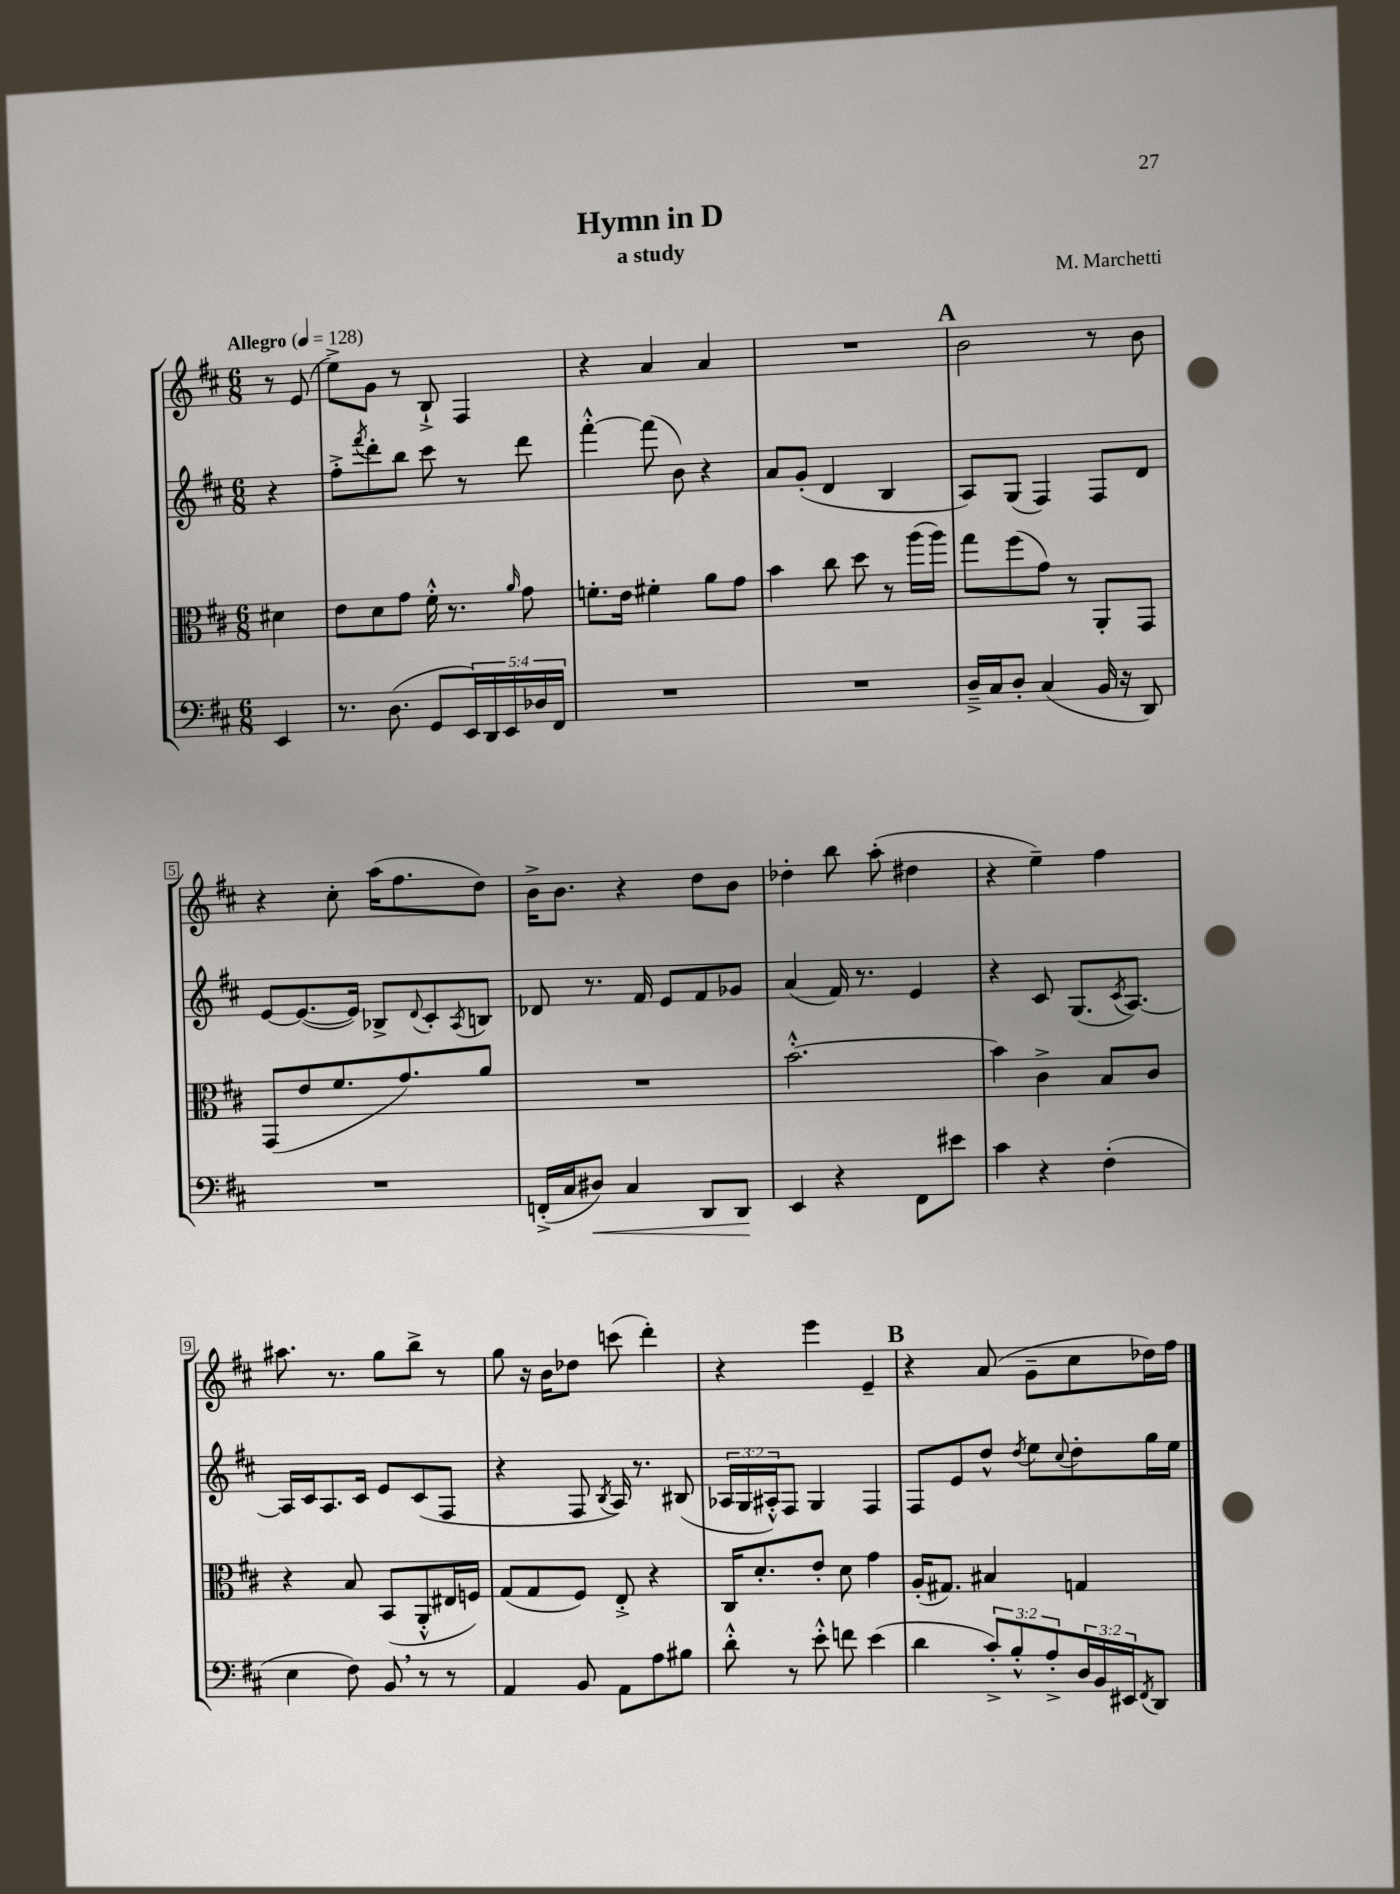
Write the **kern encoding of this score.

**kern	**dynam	**kern	**kern	**kern
*part4	*part4	*part3	*part2	*part1
*staff4	*staff4	*staff3	*staff2	*staff1
*clefF4	*	*clefC3	*clefG2	*clefG2
*k[f#c#]	*	*k[f#c#]	*k[f#c#]	*k[f#c#]
*M6/8	*	*M6/8	*M6/8	*M6/8
*MM128	*	*MM128	*MM128	*MM128
=	=	=	=	=
!	!	!	!	!LO:TX:a:B:t=Allegro
4EE/	.	4d#X\	4r	8r
.	.	.	.	(8e/
=1	=1	=1	=1	=1
8.r	.	8e\L	8ff#'^\L	8ee^\L)
.	.	.	8qfff#/	.
.	.	8d\	8ddd'\	8g\J
(8.D\	.	.	.	.
.	.	8g\J	8bb\J	8r
8GG/L	.	16f#'^^\	8ccc#\	8B`^/
.	.	8.r	.	.
20EE/L)	.	.	8r	4F#/
20DD/	.	.	.	.
20EE/	.	.	.	.
.	.	16qqa/	.	.
.	.	8g\	8ddd\	.
20D-X/	.	.	.	.
20FF#/JJ	.	.	.	.
=2	=2	=2	=2	=2
2.r	.	8.fn'\L	[4fff#'^^\	4r
.	.	16e\Jk	.	.
.	.	4f#X'\	(8fff#\]	4a/
.	.	.	8b\)	.
.	.	8a\L	4r	4a/
.	.	8g\J	.	.
=3	=3	=3	=3	=3
2.r	.	4b\	8a/L	2.r
.	.	.	(8g'/J	.
.	.	8cc#\	4d/	.
.	.	8dd\	.	.
.	.	8r	4B/	.
.	.	(16aa\LL	.	.
.	.	16aa\JJ)	.	.
!!LO:REH:place=s1:t=A
=4	=4	=4	=4	=4
16D~^/LL	.	8gg\L	8A/L)	2b\
16C#/J	.	.	.	.
8D'/J	.	(8ff#\	(8G/J	.
(4C#/	.	8g\J)	4F#/)	.
.	.	8r	.	.
16BB/	.	8AA'/L	8F#/L	8r
16r	.	.	.	.
8DD/)	.	8GG/J	8d/J	8b\
!!LO:LB:g=z
=5	=5	=5	=5	=5
2.r	.	(8GG/L	[8e/L	4r
.	.	8e/	(8.e/_	.
.	.	8.f#/	.	8cc#'\
.	.	.	16e/Jk])	.
.	.	.	8B-X^/L	(16aa\KL
.	.	8.g/)	.	8.ff#\
.	.	.	8qqd/	.
.	.	.	8c#'/	.
.	.	.	8qA/	.
.	.	8a/J	8Bn/J	8dd\J)
=6	=6	=6	=6	=6
(16FFn'^/LL	.	2.r	8d-X/	16b^\KL
16C#/J	.	.	.	8.b\J
!	!LO:HP:b	!	!	!
8D#X/J)	<	.	8.r	.
4C#/	.	.	.	4r
.	.	.	16f#/	.
.	.	.	8e/L	.
8DD/L	.	.	8f#/	8dd\L
8DD/J	.	.	8g-X/J	8b\J
.	[	.	.	.
=7	=7	=7	=7	=7
4EE/	.	[2.b'^^\	(4a/	4dd-X'\
4r	.	.	16f#/)	8bb\
.	.	.	8.r	.
.	.	.	.	(8aa'\
8FF#\L	.	.	4e/	4dd#X\
8e#X\J	.	.	.	.
=8	=8	=8	=8	=8
4c#\	.	4b\]	4r	4r
4r	.	4c#^\	8c#/	4ee~\)
.	.	.	(8.G/L	.
(4F#'\	.	8B/L	.	4ff#\
.	.	.	8qc#/	.
.	.	.	[8.A/J)	.
.	.	8c#/J	.	.
!!LO:LB:g=z
=9	=9	=9	=9	=9
4E\	.	4r	16A/LL]	8.aa#X\
.	.	.	16c#/J	.
.	.	.	8.A/	.
.	.	.	.	8.r
8F#\)	.	8B/	.	.
.	.	.	16c#/Jk	.
8BB,/	.	(8BB/L	8e/L	8gg\L
8r	.	8AA'^^/	(8c#/	8bb^\J
8r	.	16E#X/L	8F#/J	8r
.	.	16Fn/JJ)	.	.
=10	=10	=10	=10	=10
4AA/	.	(8G/L	4r	8gg\
.	.	8G/	.	16r
.	.	.	.	16b\KL
8BB/	.	8F#/J)	8F#/	8dd-X\J
.	.	.	8qB/	.
8AA\L	.	8E'^/	16A/)	(8cccn\
.	.	.	8.r	.
8A\	.	4r	.	4ddd'\)
8B#X\J	.	.	(8B#X/	.
=11	=11	=11	=11	=11
8d'^^\	.	16C#/KL	24A-X/LL	4r
.	.	.	24G/	.
.	.	8.d'/	.	.
.	.	.	24A#X'^^/J)	.
8r	.	.	8F#/J	.
8e'^^\	.	8e'/J	4G/	4eee\
8fn\	.	8d\	.	.
(4e\	.	4g\	4F#/	4e~/
!!LO:REH:place=s1:t=B
=12	=12	=12	=12	=12
4d\	.	(16A'/KL	8F#/L	4r
.	.	8.G#X/J)	.	.
.	.	.	8e/	.
12c#'^/L)	.	4B#X/	8dd^^/J	(8a/
12B'^^/	.	.	.	.
.	.	.	8qdd/	.
.	.	.	8ee\L	8g~\L
12A'^/	.	.	.	.
.	.	.	8qqcc#/	.
24D/L	.	4Gn/	8dd'\	8cc#\
24BB/	.	.	.	.
24EE#X/J	.	.	.	.
8qFF#/	.	.	.	.
8DD/J	.	.	16gg\L	16dd-X\L)
.	.	.	16ee\JJ	16ff#\JJ
==	==	==	==	==
*-	*-	*-	*-	*-
